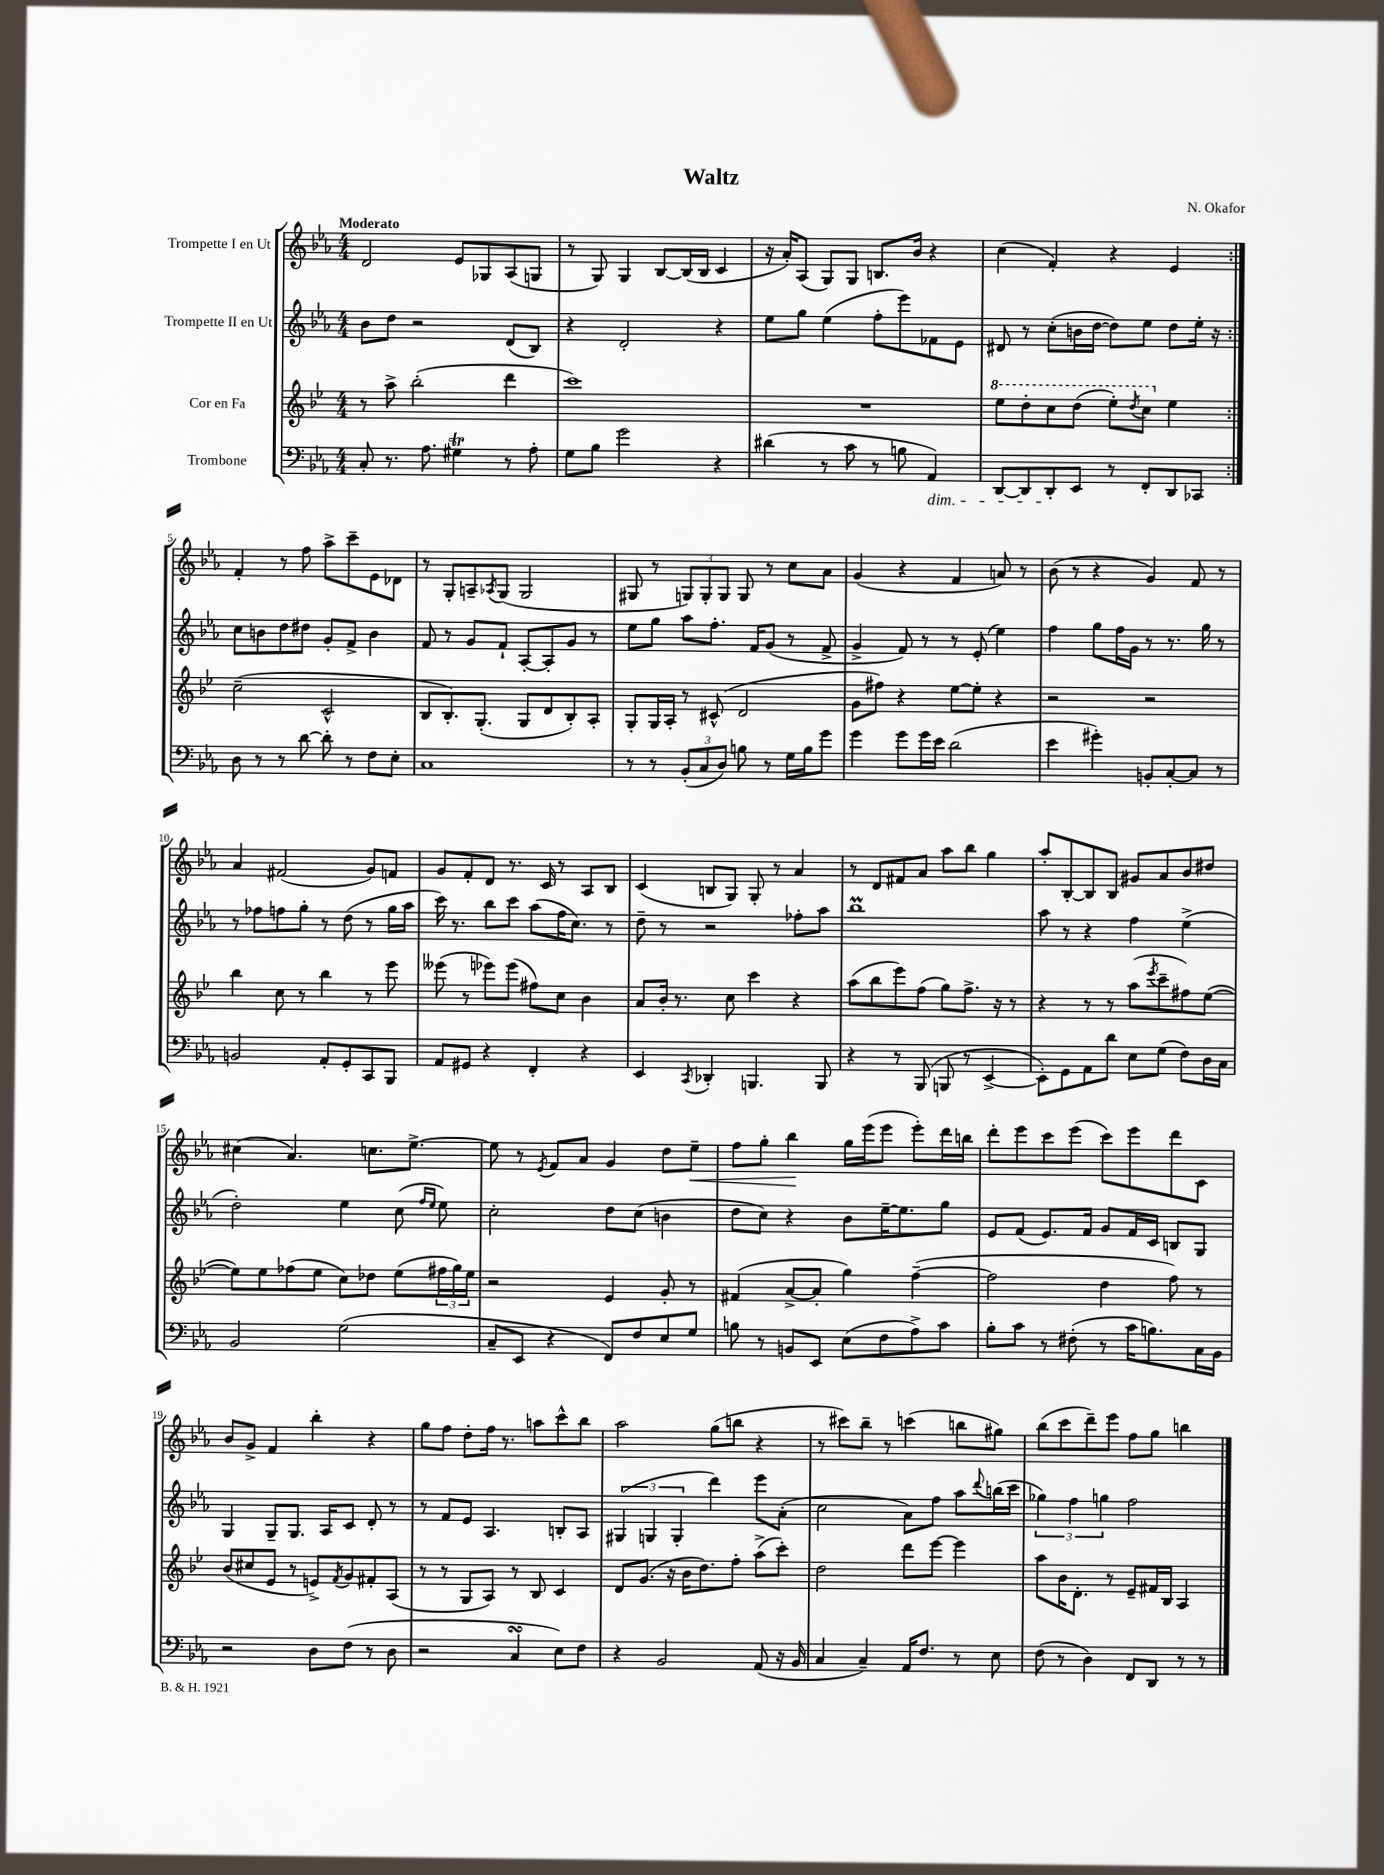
\header { title = "Waltz" composer = "N. Okafor" }
<<
\new StaffGroup <<
\new Staff = "s0" \with { instrumentName = "Trompette I en Ut" } {
    \clef treble \key ees \major \numericTimeSignature \time 4/4 \tempo "Moderato"
    \repeat volta 2 { d'2 ees'8 ges8 aes8( g8 |
    r8 g8) g4 bes8~ bes16( bes16 c'4 |
    r16 aes'16-.) aes8( g8) g8 b8. bes'16 r4 |
    c''4( f'4-.) r4 ees'4 | }
    f'4-. r8 f''8 aes''8-> c'''8-- ees'8 des'8 |
    r8 g8-. a8-- \acciaccatura { aes8 } g8( g2 |
    gis8 r8 \tuplet 3/2 { g8) g8-. g8 } g8 r8 c''8 aes'8 |
    g'4( r4 f'4 a'8) r8 |
    bes'8( r8 r4 g'4) f'8 r8 |
    aes'4 fis'2( g'8) f'8 |
    g'8 f'8-. d'8 r8. c'16 r8 aes8 bes8 |
    c'4( b8 g8) g8-. r8 aes'4 |
    r8 d'8 fis'8 aes'8 aes''8 bes''8 g''4 |
    aes''8-. bes8~-. bes8 bes8 gis'8 aes'8 bes'8 dis''8 |
    cis''4( aes'4.) c''8. ees''8.~-> |
    ees''8 r8 \acciaccatura { ees'8 } f'8 aes'8 g'4 d''8 ees''8--\< |
    f''8 g''8-. bes''4\! g''16 ees'''16( ees'''8 ees'''8-.) d'''16 b''16 |
    d'''8-. ees'''8 c'''8 ees'''8( c'''8) ees'''8 d'''8 c'8 |
    bes'8 g'8-> f'4 bes''4-. r4 |
    g''8 f''8 d''8-. f''16 r8. a''8 c'''8-^ bes''8 |
    aes''2 g''8( b''8 r4 |
    r8 cis'''8) bes''8-- r8 c'''4( b''8 gis''8) |
    bes''8( c'''8 d'''8--) ees'''8 f''8 g''8 b''4 \bar "|." |
}
\new Staff = "s1" \with { instrumentName = "Trompette II en Ut" } {
    \clef treble \key ees \major \numericTimeSignature \time 4/4
    \repeat volta 2 { bes'8 d''8 r2 d'8( bes8) |
    r4 d'2-. r4 |
    ees''8 g''8 ees''4( f''8-. ees'''8) fes'8 ees'8 |
    dis'8 r8 c''8-.( b'16 d''16~ d''8) ees''8 d''8 ees''16-. r16 | }
    c''8 b'8 d''8 dis''8 g'8-. f'8-> b'4 |
    f'8 r8 g'8 f'8-! aes8~-. aes8-. g'8 r8 |
    ees''8 g''8 aes''8 f''8.-. f'16 g'8( r8 f'8-> |
    g'4-> f'8) r8 r8 ees'8-.( ees''4) |
    f''4 g''8 f''16 g'16 r8 r8. g''16 r8 |
    r8 fes''8 f''8 g''8-. r8 d''8( r8 g''16 aes''16 |
    c'''16) r8. bes''8 c'''8 aes''8( f''16 c''8.) r8 |
    d''8-- r8 r2 fes''8-. aes''8 |
    bes''1\prall |
    aes''8 r8 r4 f''4 ees''4->( |
    d''2-.) ees''4 c''8( \grace { f''16 ees''16 } ees''8) |
    c''2-. d''8 c''8( b'4 |
    d''8 c''8) r4 bes'8 ees''16~-- ees''8. g''8 |
    ees'8 f'8( ees'8.) f'16 g'8 f'16 c'16 b8 g8 |
    g4 g8-- g8. aes16 c'8 d'8-. r8 |
    r8 f'8 ees'8 aes4. b8-. aes8 |
    \tuplet 3/2 { gis4( g4 g4-. } d'''4) ees'''8 aes'8-.( |
    c''2 aes'8) f''8 aes''8 \appoggiatura { d'''8 } b''16( c'''16 |
    \tuplet 3/2 { ges''4) f''4 g''4 } f''2 \bar "|." |
}
\new Staff = "s2" \with { instrumentName = "Cor en Fa" } {
    \clef treble \key bes \major \numericTimeSignature \time 4/4
    \repeat volta 2 { r8 a''8-> bes''2-.( d'''4 |
    c'''1) |
    R1 |
    \ottava #1 ees'''8 d'''8-. c'''8 d'''8( ees'''8-.) \acciaccatura { d'''8 } c'''8 \ottava #0 ees''4 | }
    c''2--( c'2-^ |
    bes8 bes8.-.) g8.-.( g8 d'8 bes8-.) a8-. |
    g8-. g16 a16-. r8 cis'8-^( d'2 |
    g'8 fis''8) r4 ees''8~ ees''8-. r4 |
    r2 r2 |
    bes''4 c''8 r8 bes''4 r8 ees'''8 |
    eeses'''8( r8 ees'''8) ees'''8( fis''8) c''8 bes'4 |
    a'8 bes'16-. r8. c''8 c'''4 r4 |
    a''8( bes''8 ees'''8) f''8( g''8) f''8.-> r16 r8 |
    r4 r8 r8 a''8( \acciaccatura { ees'''8 } c'''8-- fis''8) ees''8~( |
    ees''8) ees''8 fes''8( ees''8 c''8) des''8 ees''8( \tuplet 3/2 { fis''16 g''16) ees''16 } |
    r2 ees'4 g'8-. r8 |
    fis'4( a'8~-> a'8-. g''4) f''4~--( |
    f''2 d''4 f''8) r8 |
    bes'8( cis''8 ees'8 r8 e'8->) \acciaccatura { f'8 } g'8 fis'8-. a8( |
    r8 r8 g8 a8) r8 bes8 c'4 |
    d'8 g'8.( r16 bes'16 d''8.) f''8-. a''8->( c'''8-.) |
    d''2 d'''8 ees'''8~ ees'''4 |
    a''8 bes'16 d'8.-. r8 ees'8-- fis'16 bes16 a4 \bar "|." |
}
\new Staff = "s3" \with { instrumentName = "Trombone" } {
    \clef bass \key ees \major \numericTimeSignature \time 4/4
    \repeat volta 2 { c8-. r8. aes8. gis4\trill r8 aes8-. |
    g8 bes8 g'2 r4 |
    dis'4( r8 c'8 r8 b8 aes,4\dim) |
    d,8~ d,8 d,8-.\! ees,8 r8 f,8-. d,8 ces,8 | }
    d8 r8 r8 d'8~ d'8-. r8 f8 ees8-. |
    c1 |
    r8 r8 \tuplet 3/2 { bes,8-.( c8 d8) } b8 r8 g16 b16 g'8 |
    g'4 g'8 g'16 ees'16 d'2( |
    ees'4 gis'4-.) b,8-. c8~-. c8 r8 |
    b,2 aes,8-. g,8-. c,8 bes,,8 |
    aes,8 gis,8 r4 f,4-. r4 |
    ees,4 \acciaccatura { c,8 } des,4-. b,,4. b,,8 |
    r4 r8 bes,,8( b,,8 r8 ees,4~-> |
    ees,8-.) g,8 aes,8 d'8 ees8 g8( f8) d16 c16 |
    bes,2 g2( |
    c8-- ees,8 r4 f,8) f8 ees8 g8 |
    b8 r8 b,8 ees,8 ees8( f8 aes8->) c'8 |
    bes8-. c'8 r8 fis8-.( r8 c'16 b8.) c16 bes,16 |
    r2 d8 f8( r8 d8 |
    r2 c4\turn ees8) f8 |
    r4 bes,2 aes,8( r16 bes,16 |
    c4 c4--) aes,16 f8. r8 ees8 |
    f8( r8 d4) f,8 d,8 r8 r8 \bar "|." |
}
>>
>>
